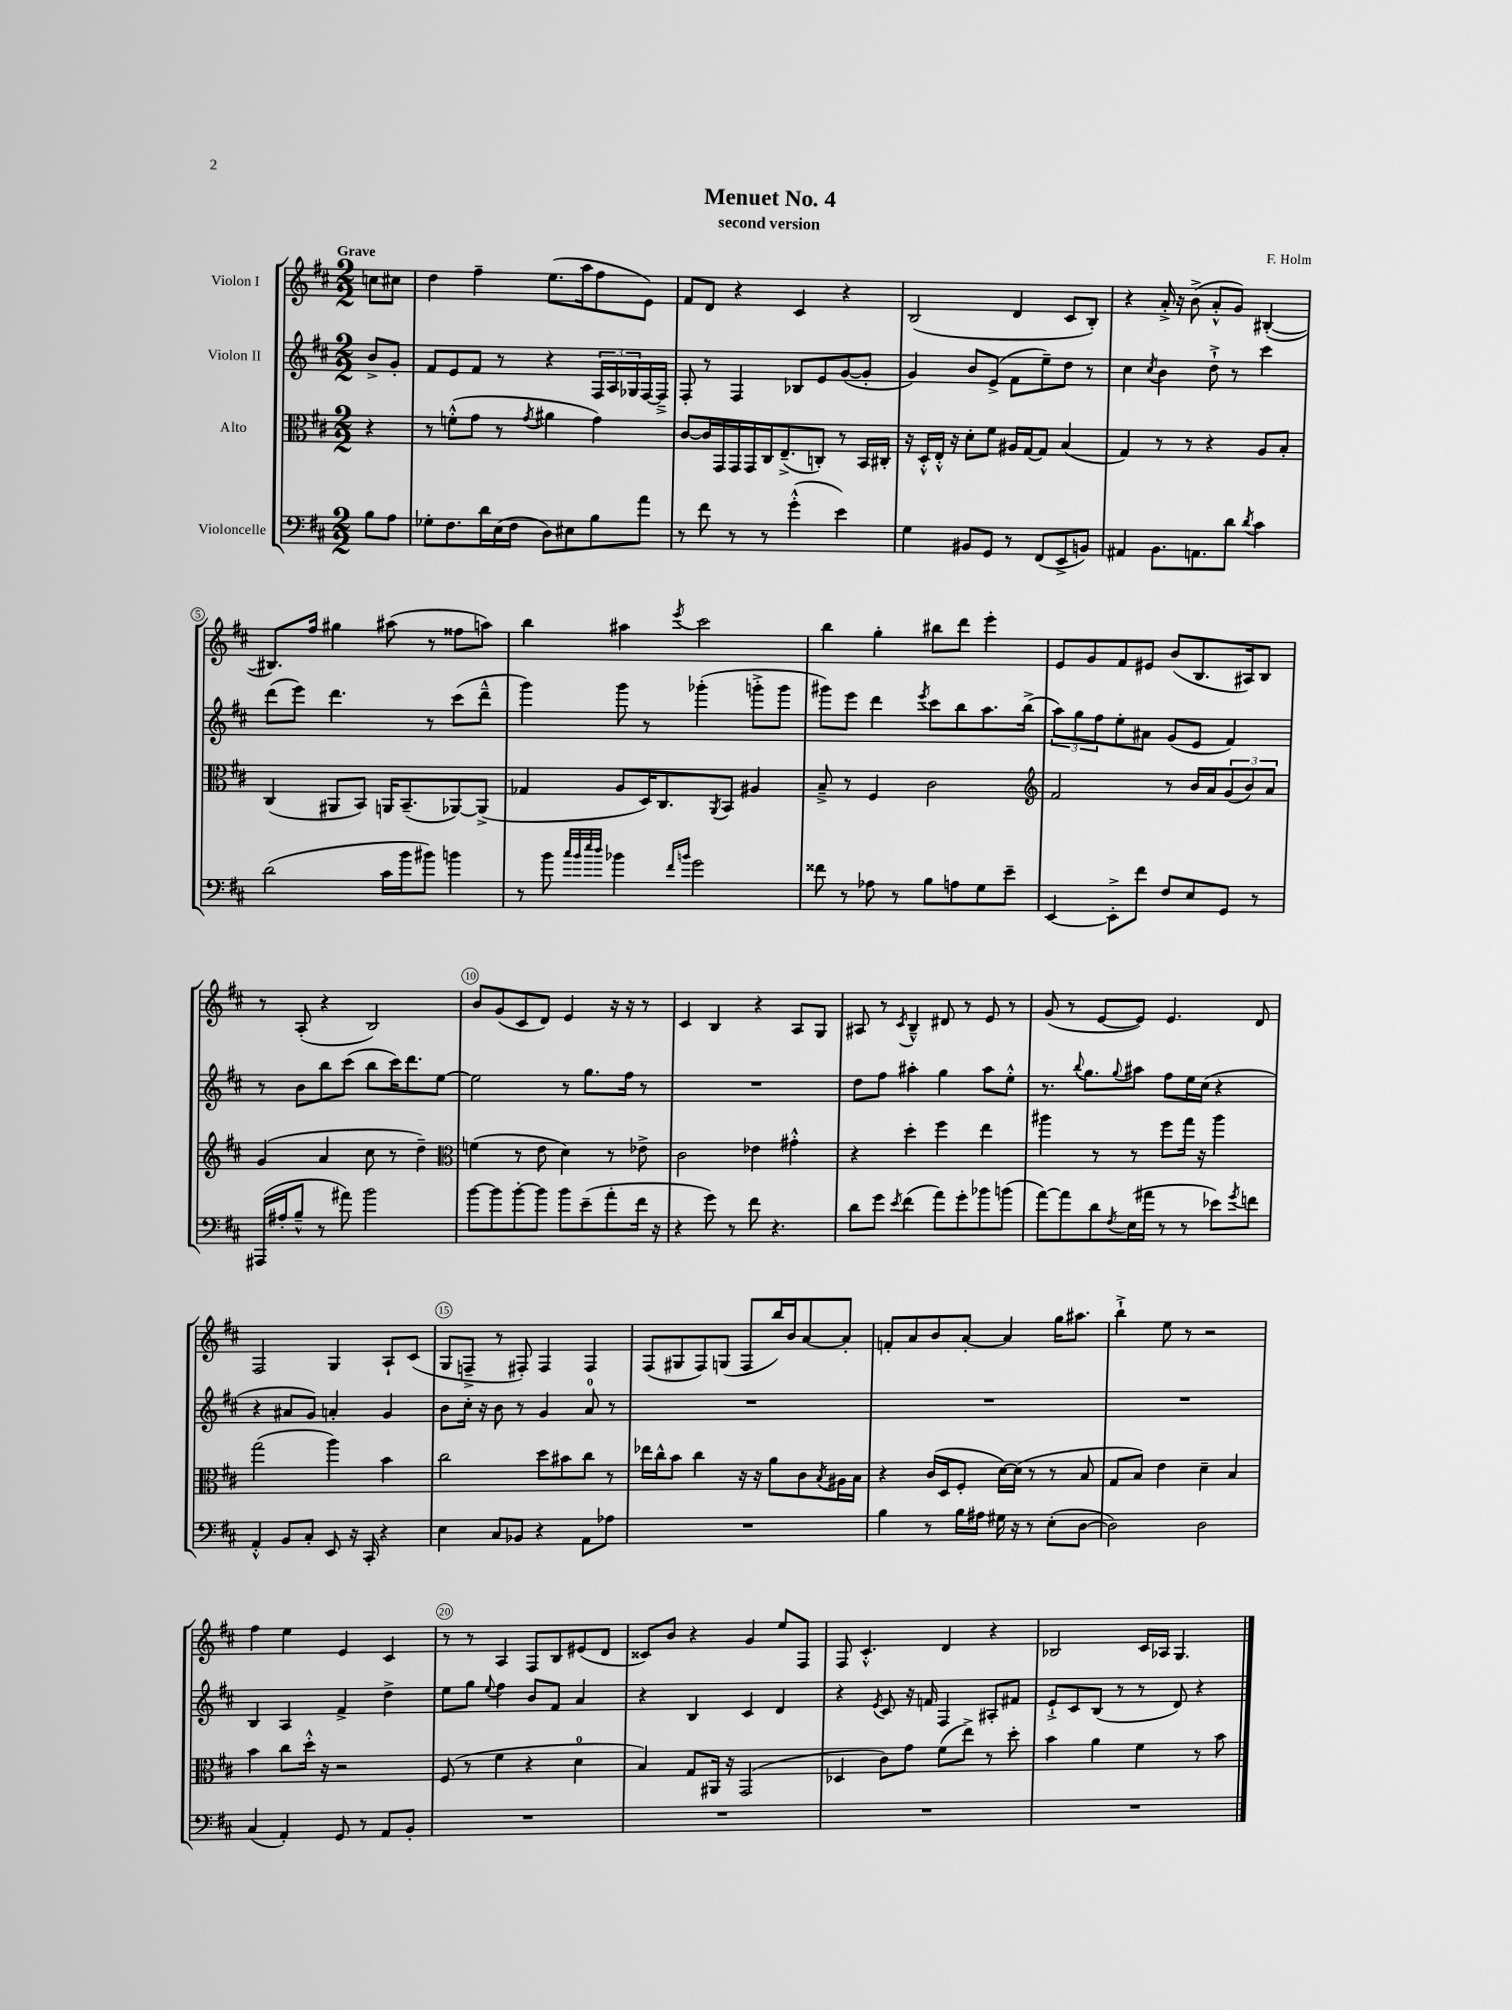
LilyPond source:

\header { title = "Menuet No. 4" composer = "F. Holm" subtitle = "second version" }
<<
\new StaffGroup <<
\new Staff = "s0" \with { instrumentName = "Violon I" } {
    \clef treble \key d \major \numericTimeSignature \time 2/2 \partial 4 \tempo "Grave"
    c''8 cis''8 |
    d''4 fis''4-- e''8.( a''16 fis''8 e'8) |
    fis'8 d'8 r4 cis'4 r4 |
    b2( d'4 cis'8 b8-.) |
    r4 a'16-.-> r16 b'8->( a'8-.-^ g'8) bis4~-.( |
    bis8.) fis''16 gis''4 ais''8( r8 fisis''8 a''8) |
    b''4 ais''4 \acciaccatura { e'''8 } cis'''2 |
    b''4 g''4-. bis''8 d'''8 e'''4-. |
    e'8 g'8 fis'8 eis'8 b'8( b8. ais16) b8 |
    r8 a8-.( r4 b2) |
    b'8 g'8( cis'8 d'8) e'4 r16 r16 r8 |
    cis'4 b4 r4 a8 g8 |
    ais8 r8 \acciaccatura { cis'8 } b4---^ dis'8 r8 e'8 r8 |
    g'8( r8 e'8~ e'8) e'4. d'8 |
    fis2 g4 a8-! cis'8( |
    g8 f8---> r8 fis8-.) fis4 fis4 |
    fis8( gis8 fis8) g8( fis8 b''16) b'16 a'8~ a'8-. |
    f'8-. a'8 b'8 a'8~-. a'4 g''16 ais''8. |
    b''4-!-> e''8 r8 r2 |
    fis''4 e''4 e'4 cis'4 |
    r8 r8 a4 fis8 b8 eis'8( d'8 |
    cisis'8) b'8 r4 g'4 e''8 fis8 |
    fis8 cis'4.-.-^ d'4 r4 |
    bes2 cis'16 aes16 g4. \bar "|." |
}
\new Staff = "s1" \with { instrumentName = "Violon II" } {
    \clef treble \key d \major \numericTimeSignature \time 2/2 \partial 4
    b'8-> g'8-. |
    fis'8 e'8 fis'8 r8 r4 \tuplet 3/2 { fis16 a16 ges16 } fis16~ fis16---> |
    fis8-. r8 fis4 bes8 e'8 g'8~( g'8-. |
    g'4) b'8 e'8->( fis'8 e''8--) d''8 r8 |
    cis''4 \acciaccatura { cis''8 } b'4 d''8-!-> r8 cis'''4 |
    d'''8( e'''8) d'''4. r8 cis'''8( d'''8---^ |
    g'''4) g'''8 r8 ges'''4-.( g'''8-.-> g'''8 |
    gis'''8) e'''8 d'''4 \acciaccatura { e'''8 } cis'''8 b''8 a''8. b''16->( |
    \tuplet 3/2 { a''8) g''8 fis''8 } e''8-. ais'8 g'8( e'8 fis'4) |
    r8 b'8 b''8 cis'''8( b''8 cis'''16) d'''8. e''8~ |
    e''2 r8 g''8. fis''16 r8 |
    R1 |
    d''8 fis''8 ais''4-. g''4 ais''8 e''8-.-^ |
    r8. \appoggiatura { b''8 } g''8. \appoggiatura { g''8 } ais''8 fis''8 e''16 cis''16( r4 |
    r4 ais'8 g'8) a'4-. g'4 |
    b'8 cis''16-. r16 b'8 r8 g'4 a'8-0 r8 |
    R1 |
    R1 |
    R1 |
    b4 a4 fis'4-> d''4-> |
    e''8 g''8 \appoggiatura { e''8 } fis''4 b'8 fis'8 a'4 |
    r4 b4 cis'4 d'4 |
    r4 \acciaccatura { e'8 } cis'8 r16 f'16 fis4 ais8-. fis'8 |
    e'8-!-> cis'8 b8( r8 r8 d'8) r4 \bar "|." |
}
\new Staff = "s2" \with { instrumentName = "Alto" } {
    \clef alto \key d \major \numericTimeSignature \time 2/2 \partial 4
    r4 |
    r8 f'8-.-^( g'8 r8 \acciaccatura { g'8 } ais'4 g'4) |
    cis'8~ cis'16 g,16 g,16 g,16 cis16 e8.--->( c8-.) r8 b,16 cis16-. |
    r16 d16-.-^ e16-.-^ r16 d'8-. fis'8 ais16 g16~ g8 b4( |
    g4) r8 r8 r4 a8 b8-. |
    cis4( ais,8 b,8) a,16 b,8.--( aes,8~) aes,8->( |
    ges4 a8 d16) cis8. \acciaccatura { a,8 } b,8 ais4 |
    b8---> r8 fis4 cis'2 |
    \clef treble fis'2 r8 b'16 a'16 \tuplet 3/2 { g'8( b'8) a'8 } |
    g'4( a'4 cis''8 r8 d''4--) |
    \clef alto f'4( r8 e'8 d'4) r8 ees'8-> |
    cis'2 ees'4 gis'4-.-^ |
    r4 d''4-. fis''4 e''4 |
    ais''4 r8 r8 fis''8 g''16 r16 ais''4 |
    g''2( a''4) b'4 |
    cis''2 d''8 bis'8 cis''8 r8 |
    ees''16 cis''16-^ b'8 cis''4 r16 r16 a'8 cis'8 \acciaccatura { b8 } ais16 b16 |
    r4 cis'16( d16 fis8-. d'16~) d'16( r8 r8 b8 |
    g8 b8) e'4 d'4-- b4 |
    b'4 cis''8 d''16-.-^ r16 r2 |
    fis8( r8 fis'4 r4 d'4-0 |
    b4) g8 ais,16 r16 g,2( |
    des4 cis'8) g'8 fis'8( e''8->) r8 d''8-. |
    b'4 a'4 fis'4 r8 b'8 \bar "|." |
}
\new Staff = "s3" \with { instrumentName = "Violoncelle" } {
    \clef bass \key d \major \numericTimeSignature \time 2/2 \partial 4
    b8 a8 |
    ges8-. fis8. d'16 e16( fis16 d8) eis8 b8 a'8 |
    r8 fis'8 r8 r8 g'4-.-^( e'4) |
    g4 bis,8 g,8 r8 fis,8( e,8-> b,8) |
    ais,4 b,8. a,8. d'8 \acciaccatura { d'8 } cis'4 |
    d'2( cis'16 b'16 bis'8) b'4 |
    r8 b'8 \grace { cis''32 b'32 e''32 d''32 } bes'4 \grace { fis'16 b'16 } g'2 |
    fisis'8 r8 aes8 r8 b8 a8 g8 e'8-- |
    e,4~ e,8-.-> fis'8 fis8 e8 g,8 r8 |
    ais,,16( ais16-. b8---^ r8 ais'8) b'2 |
    b'8~ b'8 b'8~-. b'8 b'8 e'8--( a'8-. fis'16 r16 |
    r4 g'8) r8 fis'8 r4. |
    d'8 g'8 \acciaccatura { e'8 } fis'4( a'8) g'8-. bes'8 b'8( |
    a'8~) a'8 d'8 \acciaccatura { fis8 } e16( ais'16 r8 r8 ees'8) \acciaccatura { g'8 } f'8 |
    a,4-.-^ b,8 cis8-. e,8 r16 cis,16-. r4 |
    e4 cis8 bes,8 r4 a,8 aes8 |
    R1 |
    b4 r8 b16 ais16 gis16 r16 r8 e8-.( d8~ |
    d2) d2 |
    cis4( a,4-.) g,8 r8 a,8 b,8-. |
    R1 |
    R1 |
    R1 |
    R1 \bar "|." |
}
>>
>>
\layout { \context { \Score \override BarNumber.break-visibility = ##(#f #t #t) barNumberVisibility = #(every-nth-bar-number-visible 5) \override BarNumber.stencil = #(make-stencil-circler 0.1 0.3 ly:text-interface::print) } }
